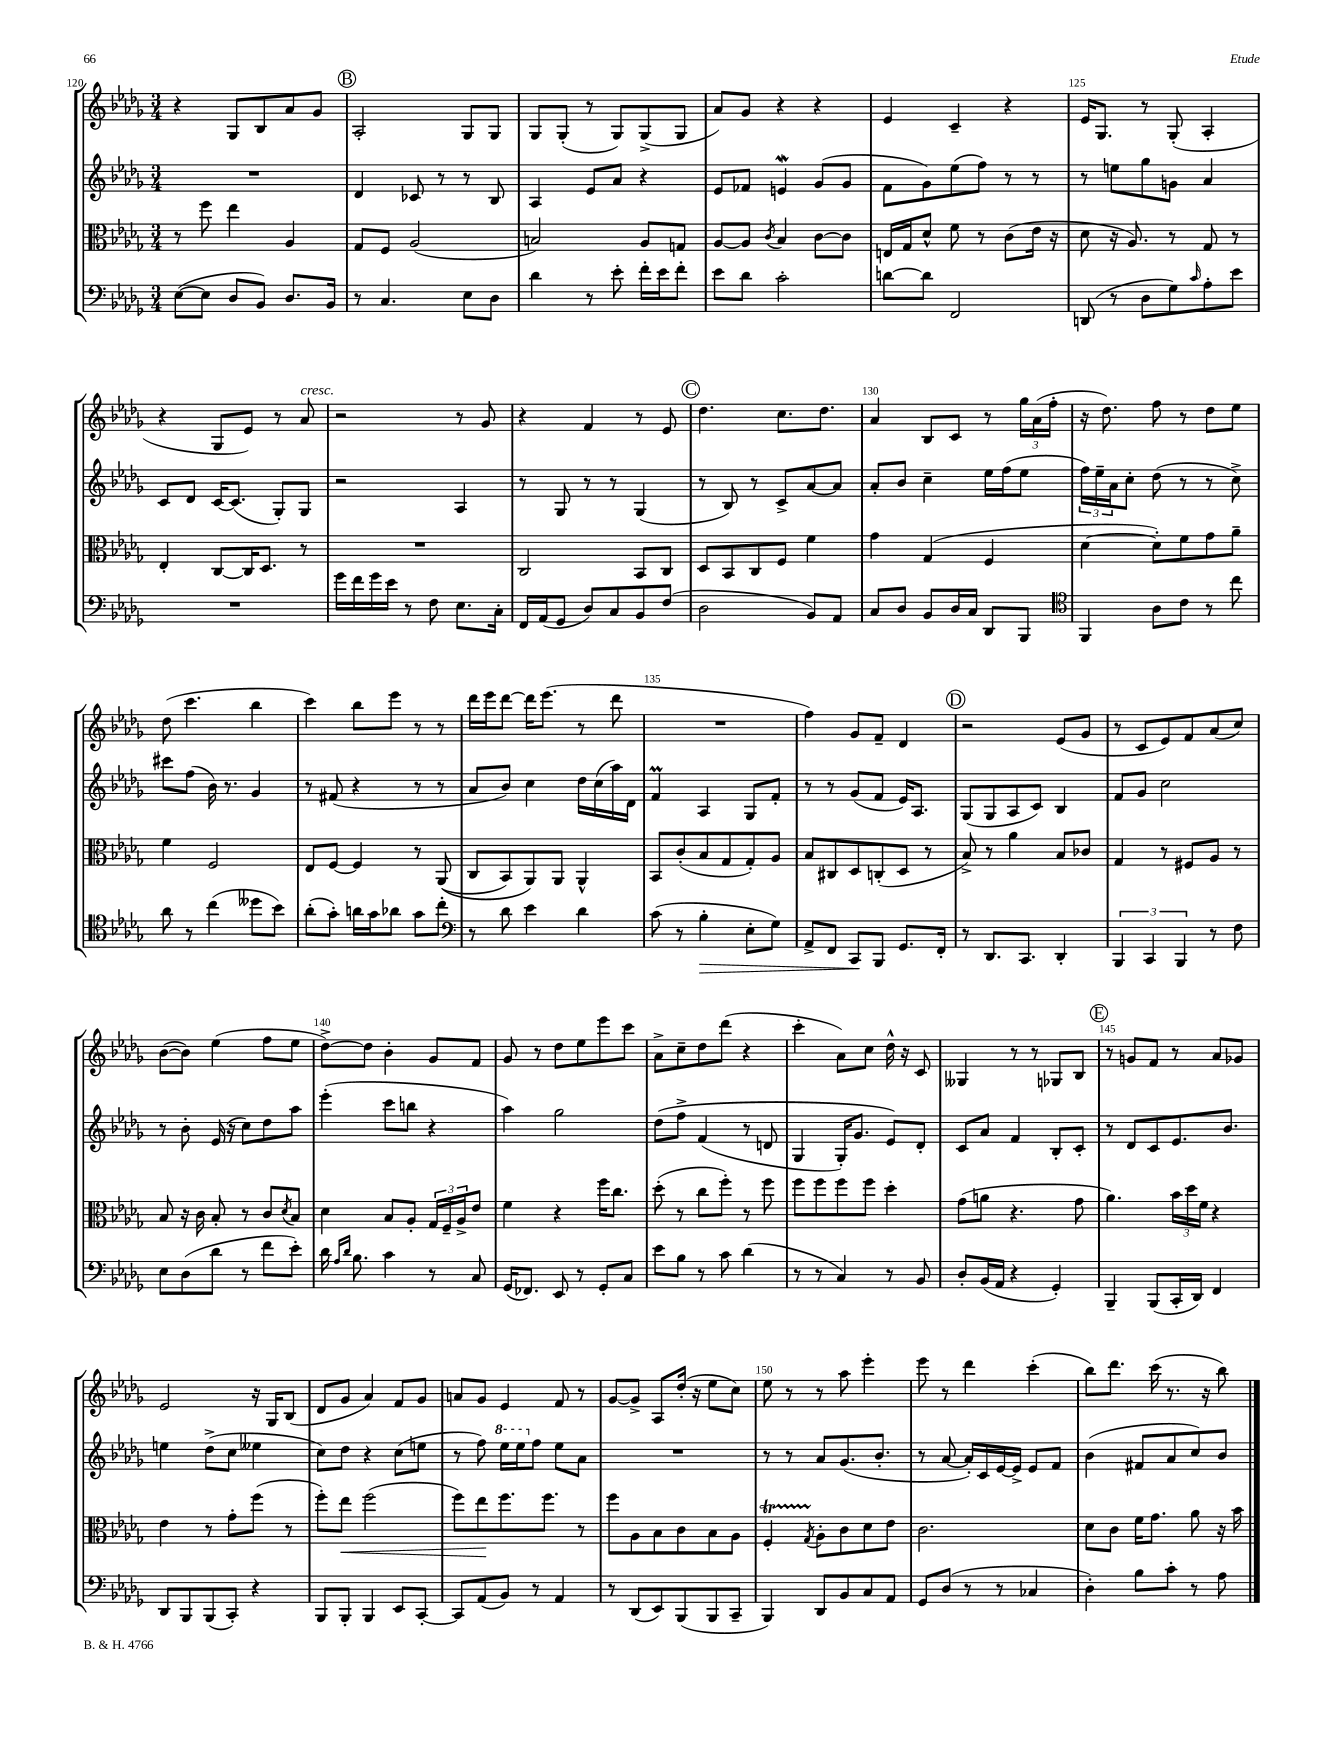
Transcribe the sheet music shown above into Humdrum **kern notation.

**kern	**dynam	**kern	**dynam	**kern	**kern
*part4	*part4	*part3	*part3	*part2	*part1
*staff4	*staff4	*staff3	*staff3	*staff2	*staff1
*clefF4	*	*clefC3	*	*clefG2	*clefG2
*k[b-e-a-d-g-]	*	*k[b-e-a-d-g-]	*	*k[b-e-a-d-g-]	*k[b-e-a-d-g-]
*M3/4	*	*M3/4	*	*M3/4	*M3/4
=120	=120	=120	=120	=120	=120
([8E-\L	.	8r	.	2.r	4r
8E-\J]	.	8ff\	.	.	.
8D-/L	.	4ee-\	.	.	8G-/L
8BB-/J)	.	.	.	.	8B-/
8.D-/L	.	4A-/	.	.	8a-/
.	.	.	.	.	8g-/J
16BB-/Jk	.	.	.	.	.
!!LO:REH:place=s1:t=B
=121	=121	=121	=121	=121	=121
8r	.	8G-/L	.	4d-/	2A-'/
4.C/	.	8F/J	.	.	.
.	.	(2A-/	.	8c-X/	.
.	.	.	.	8r	.
8E-\L	.	.	.	8r	8G-/L
8D-\J	.	.	.	8B-/	8G-/J
=122	=122	=122	=122	=122	=122
4d-\	.	2Bn/)	.	4A-/	8G-/L
.	.	.	.	.	(8G-'/J
8r	.	.	.	8e-/L	8r
8e-'\	.	.	.	8a-/J	8G-/L)
16f'\LL	.	8A-/L	.	4r	(8G-^/
16e-\J	.	.	.	.	.
8f'\J	.	8Gn/J	.	.	8G-/J
=123	=123	=123	=123	=123	=123
8e-\L	.	[8A-/L	.	8e-/L	8a-/L)
8d-\J	.	8A-/J]	.	8f-X/J	8g-/J
.	.	8qc/	.	.	.
2c'\	.	4B-/	.	4enW/	4r
.	.	[8c\L	.	(8g-/L	4r
.	.	8c\J]	.	8g-/J	.
=124	=124	=124	=124	=124	=124
[8dn\L	.	16En/LL	.	8f\L	4e-/
.	.	16G-/J	.	.	.
8d\J]	.	8d-^^/J	.	8g-\)	.
2FF/	.	8f\	.	(8ee-\	4c~/
.	.	8r	.	8ff\J)	.
.	.	(8c\L	.	8r	4r
.	.	16e-\Jk	.	8r	.
.	.	16r	.	.	.
=125	=125	=125	=125	=125	=125
(8DDn/	.	8d-\	.	8r	16e-/KL
.	.	.	.	.	8.G-/J
8r	.	16r	.	8een\L	.
.	.	8.A-/)	.	.	.
8D-\L	.	.	.	8gg-\	8r
8G-\)	.	8r	.	8gn\J	(8G-'/
16qqc/	.	.	.	.	.
8A-'\	.	8G-/	.	4a-/	4A-'/
8e-\J	.	8r	.	.	.
!!LO:LB:g=z
=126	=126	=126	=126	=126	=126
2.r	.	4E-'/	.	8c/L	4r
.	.	.	.	8d-/J	.
.	.	[8C/L	.	[16c/KL	8G-/L
.	.	.	.	(8.c/J]	.
.	.	16C/K]	.	.	8e-/J)
.	.	8.D-/J	.	.	.
.	.	.	.	8G-'/L)	8r
!	!	!	!	!	!LO:TX:a:i:t=cresc.
.	.	8r	.	8G-/J	8a-/
=127	=127	=127	=127	=127	=127
16g-\LL	.	2.r	.	2r	2r
16f\	.	.	.	.	.
16g-\	.	.	.	.	.
16e-\JJ	.	.	.	.	.
8r	.	.	.	.	.
8F\	.	.	.	.	.
8.E-\L	.	.	.	4A-/	8r
.	.	.	.	.	8g-/
16C'\Jk	.	.	.	.	.
=128	=128	=128	=128	=128	=128
16FF/LL	.	2C/	.	8r	4r
(16AA-/J	.	.	.	.	.
8GG-/J	.	.	.	8G-/	.
8D-/L)	.	.	.	8r	4f/
8C/	.	.	.	8r	.
8BB-/	.	8BB-/L	.	(4G-/	8r
(8F/J	.	8C/J	.	.	8e-/
!!LO:REH:place=s1:t=C
=129	=129	=129	=129	=129	=129
2D-\	.	8D-/L	.	8r	4.dd-\
.	.	8BB-/	.	8B-/)	.
.	.	8C/	.	8r	.
.	.	8F/J	.	8c^/L	8.cc\L
8BB-/L)	.	4f\	.	[8a-/	.
.	.	.	.	.	8.dd-\J
8AA-/J	.	.	.	8a-/J]	.
=130	=130	=130	=130	=130	=130
8C/L	.	4g-\	.	8a-'/L	4a-/
8D-/J	.	.	.	8b-/J	.
8BB-/L	.	(4G-/	.	4cc~\	8B-/L
16D-/L	.	.	.	.	8c/J
16C/JJ	.	.	.	.	.
8DD-/L	.	4F/	.	16ee-\LL	8r
.	.	.	.	(16ff\J	.
8BBB-/J	.	.	.	8ee-\J	24gg-\LL
.	.	.	.	.	(24a-\
.	.	.	.	.	24ff'\JJ
=131	=131	=131	=131	=131	=131
*clefC4	*	*	*	*	*
4FF/	.	[4d-\	.	24ff\LL)	16r
.	.	.	.	24ee-~\	.
.	.	.	.	.	8.dd-\)
.	.	.	.	24a-\J	.
.	.	.	.	8cc'\J	.
8A-\L	.	8d-'\L])	.	(8dd-\	8ff\
8c\J	.	8f\	.	8r	8r
8r	.	8g-\	.	8r	8dd-\L
8cc\	.	8a-~\J	.	8cc^\)	8ee-\J
!!LO:LB:g=z
=132	=132	=132	=132	=132	=132
8a-\	.	4f\	.	8ccc#X\L	(8dd-\
8r	.	.	.	(8ff\J	4.ccc\
(4cc\	.	2F/	.	16b-\)	.
.	.	.	.	8.r	.
8dd--X\L	.	.	.	4g-/	4bb-\
8b-\J)	.	.	.	.	.
=133	=133	=133	=133	=133	=133
(8a-'\L	.	8E-/L	.	8r	4ccc\)
8g-'\J)	.	[8F/J	.	(8f#X/	.
16an\LL	.	4F/]	.	4r	8bb-\L
16g-\J	.	.	.	.	.
8a-X\J	.	.	.	.	8eee-\J
8g-\L	.	8r	.	8r	8r
8cc'\J	.	((8AA-/	.	8r	8r
=134	=134	=134	=134	=134	=134
*clefF4	*	*	*	*	*
8r	.	8C/L	.	8a-/L	16ddd-\LL
.	.	.	.	.	16eee-\J
8d-\	.	8BB-/)	.	8b-/J)	[8ddd-\J
4e-\	.	8AA-/)	.	4cc\	16ddd-\KL]
.	.	.	.	.	(8.eee-\J
.	.	8AA-/J	.	.	.
4d-\	.	4AA-^^/	.	16dd-\LL	8r
.	.	.	.	(16cc\	.
.	.	.	.	16aa-\)	8ddd-\
.	.	.	.	16d-\JJ	.
=135	=135	=135	=135	=135	=135
(8c\	.	8BB-/L	.	4fm/	2.r
8r	.	(8c'/	.	.	.
!	!LO:HP:b	!	!	!	!
4B-'\	>	8B-/	.	4A-/	.
.	.	8G-/	.	.	.
8E-'\L	.	8G-'/)	.	8G-/L	.
8G-\J)	.	8A-/J	.	8f'/J	.
=136	=136	=136	=136	=136	=136
8AA-^/L	.	8B-/L	.	8r	4ff\)
8FF/J	.	8C#X/	.	8r	.
8CC/L	.	8D-/	.	(8g-/L	8g-/L
8BBB-/J	]	(8Cn'/	.	8f/J	8f~/J
8.GG-/L	.	8D-/J	.	16e-/KL)	4d-/
.	.	.	.	8.A-/J	.
.	.	8r	.	.	.
16FF'/Jk	.	.	.	.	.
!!LO:REH:place=s1:t=D
=137	=137	=137	=137	=137	=137
8r	.	8B-^/)	.	(8G-/L	2r
8.DD-/L	.	8r	.	8G-/	.
.	.	4a-\	.	8A-/	.
8.CC/J	.	.	.	.	.
.	.	.	.	8c/J)	.
4DD-'/	.	8B-/L	.	4B-/	(8e-/L
.	.	8c-X/J	.	.	8g-/J
=138	=138	=138	=138	=138	=138
6BBB-/	.	4G-/	.	8f/L	8r
.	.	.	.	8g-/J	8c/L
6CC/	.	.	.	.	.
.	.	8r	.	2cc\	8e-/)
6BBB-/	.	.	.	.	.
.	.	8F#X/L	.	.	8f/
8r	.	8A-/J	.	.	(8a-/
8F\	.	8r	.	.	8cc/J)
!!LO:LB:g=z
=139	=139	=139	=139	=139	=139
8E-\L	.	8B-/	.	8r	([8b-\L
(8D-\	.	16r	.	8b-'\	8b-\J])
.	.	16c\	.	.	.
8d-\J	.	8B-'/	.	(16e-/	(4ee-\
.	.	.	.	16r	.
8r	.	8r	.	8cc\L)	.
8f\L	.	8c/L	.	8dd-\	8ff\L
.	.	8qd-/	.	.	.
8e-'\J)	.	8B-/J	.	8aa-\J	8ee-\J
=140	=140	=140	=140	=140	=140
16d-\	.	4d-\	.	(4eee-'\	[8dd-^\L)
16qqA-/LL	.	.	.	.	.
16qqd-/JJ	.	.	.	.	.
8.B-\	.	.	.	.	.
.	.	.	.	.	8dd-\J]
4c\	.	8B-/L	.	8ccc\L	4b-'\
.	.	8A-'/J	.	8bbn\J	.
8r	.	24G-/LL	.	4r	8g-/L
.	.	24F~/	.	.	.
.	.	24A-^/J	.	.	.
8C/	.	8e-/J	.	.	8f/J
=141	=141	=141	=141	=141	=141
(16GG-/KL	.	4f\	.	4aa-\)	8g-/
8.FF-X/J)	.	.	.	.	.
.	.	.	.	.	8r
8EE-/	.	4r	.	2gg-\	8dd-\L
8r	.	.	.	.	8ee-\
8GG-'/L	.	16ff\KL	.	.	8eee-\
.	.	8.cc\J	.	.	.
8C/J	.	.	.	.	8ccc\J
=142	=142	=142	=142	=142	=142
8e-\L	.	(8dd-'\	.	(8dd-\L	8a-^\L
8B-\J	.	8r	.	8ff^\J	8cc~\
8r	.	8cc\L	.	(4f/	8dd-\
8c\	.	8ff'\J)	.	.	(8ddd-\J
(4d-\	.	8r	.	8r	4r
.	.	8ff\	.	8dn/	.
=143	=143	=143	=143	=143	=143
8r	.	8ff\L	.	4G-/	4ccc'\
8r	.	8ff\	.	.	.
4C/)	.	8ff\	.	16G-'/KL)	8a-\L)
.	.	.	.	8.g-/J	.
.	.	8ff\J	.	.	8cc\J
8r	.	4dd-'\	.	8e-/L)	16dd-^^\
.	.	.	.	.	16r
8BB-/	.	.	.	8d-'/J	8c/
=144	=144	=144	=144	=144	=144
8D-'/L	.	(8g-\L	.	8c/L	4G--X/
(16BB-/L	.	8an\J	.	8a-/J	.
16AA-/JJ	.	.	.	.	.
4r	.	4.r	.	4f/	8r
.	.	.	.	.	8r
4GG-'/)	.	.	.	8B-'/L	8G-X/L
.	.	8g-\	.	8c'/J	8B-/J
!!LO:REH:place=s1:t=E
=145	=145	=145	=145	=145	=145
4BBB-~/	.	4.a-\)	.	8r	8r
.	.	.	.	8d-/L	8gn/L
(8BBB-/L	.	.	.	8c/	8f/J
16CC'/L	.	24b-\LL	.	8.e-/	8r
.	.	24dd-\	.	.	.
16DD-/JJ)	.	.	.	.	.
.	.	24f\JJ	.	.	.
4FF/	.	4r	.	.	8a-/L
.	.	.	.	8.b-/J	.
.	.	.	.	.	8g-X/J
!!LO:LB:g=z
=146	=146	=146	=146	=146	=146
8DD-/L	.	4e-\	.	4een\	2e-/
8BBB-/	.	.	.	.	.
(8BBB-/	.	8r	.	(8dd-^\L	.
8CC'/J)	.	8g-'\L	.	8cc\J	.
4r	.	(8ff\J	.	4ee--X\	16r
.	.	.	.	.	16G-/KL
.	.	8r	.	.	(8B-/J
=147	=147	=147	=147	=147	=147
8BBB-/L	.	8ff'\L)	.	8cc\L)	8d-/L
!	!	!	!LO:HP:b	!	!
8BBB-'/J	.	8ee-\J	<	8dd-\J	8g-/J
4BBB-/	.	(2ff\	.	4r	4a-/)
8EE-/L	.	.	.	(8cc\L	8f/L
[8CC'/J	.	.	.	8een\J	8g-/J
=148	=148	=148	=148	=148	=148
8CC/L]	.	8ff\L)	.	8r	8an/L
(8AA-/	.	8ee-\	.	8ff\)	8g-/J
*	*	*	*	*8va	*
8BB-/J)	.	8.ff\	[	16eee-\LL	4e-/
.	.	.	.	16eee-\J	.
*	*	*	*	*X8va	*
8r	.	.	.	8ff\J	.
.	.	8.ff\J	.	.	.
4AA-/	.	.	.	8ee-\L	8f/
.	.	8r	.	8a-\J	8r
=149	=149	=149	=149	=149	=149
8r	.	8ff\L	.	2.r	[8g-/L
(8DD-/L	.	8A-\	.	.	8g-^/J]
8EE-/)	.	8B-\	.	.	8A-/L
(8BBB-/	.	8c\	.	.	(16dd-'/Jk
.	.	.	.	.	16r
8BBB-/	.	8B-\	.	.	8ee-\L
8CC~/J	.	8A-\J	.	.	8cc\J)
=150	=150	=150	=150	=150	=150
4BBB-/)	.	4Ft'/	.	8r	8ee-\
.	.	.	.	8r	8r
.	.	8qG-/	.	.	.
8DD-/L	.	8A-'\L	.	8a-/L	8r
8BB-/	.	8c\	.	(8.g-/	8aa-\
8C/	.	8d-\	.	.	4eee-'\
.	.	.	.	8.b-'/J	.
8AA-/J	.	8e-\J	.	.	.
=151	=151	=151	=151	=151	=151
8GG-/L	.	2.c\	.	8r	8eee-\
(8D-/J	.	.	.	[8a-/	8r
8r	.	.	.	16a-'/LL])	4ddd-\
.	.	.	.	16c/	.
8r	.	.	.	[16e-/	.
.	.	.	.	16e-^/JJ]	.
4C-X/	.	.	.	8e-/L	(4ccc'\
.	.	.	.	8f/J	.
=152	=152	=152	=152	=152	=152
4D-'\)	.	8d-\L	.	(4b-\	8bb-\L)
.	.	8c\J	.	.	8.ddd-\J
8B-\L	.	16f\KL	.	8f#X/L	.
.	.	8.g-\J	.	.	(16ccc\
8c'\J	.	.	.	8a-/	8.r
8r	.	8a-\	.	8cc/)	.
.	.	.	.	.	16r
8A-\	.	16r	.	8b-/J	8bb-\)
.	.	16b-\	.	.	.
==	==	==	==	==	==
*-	*-	*-	*-	*-	*-
